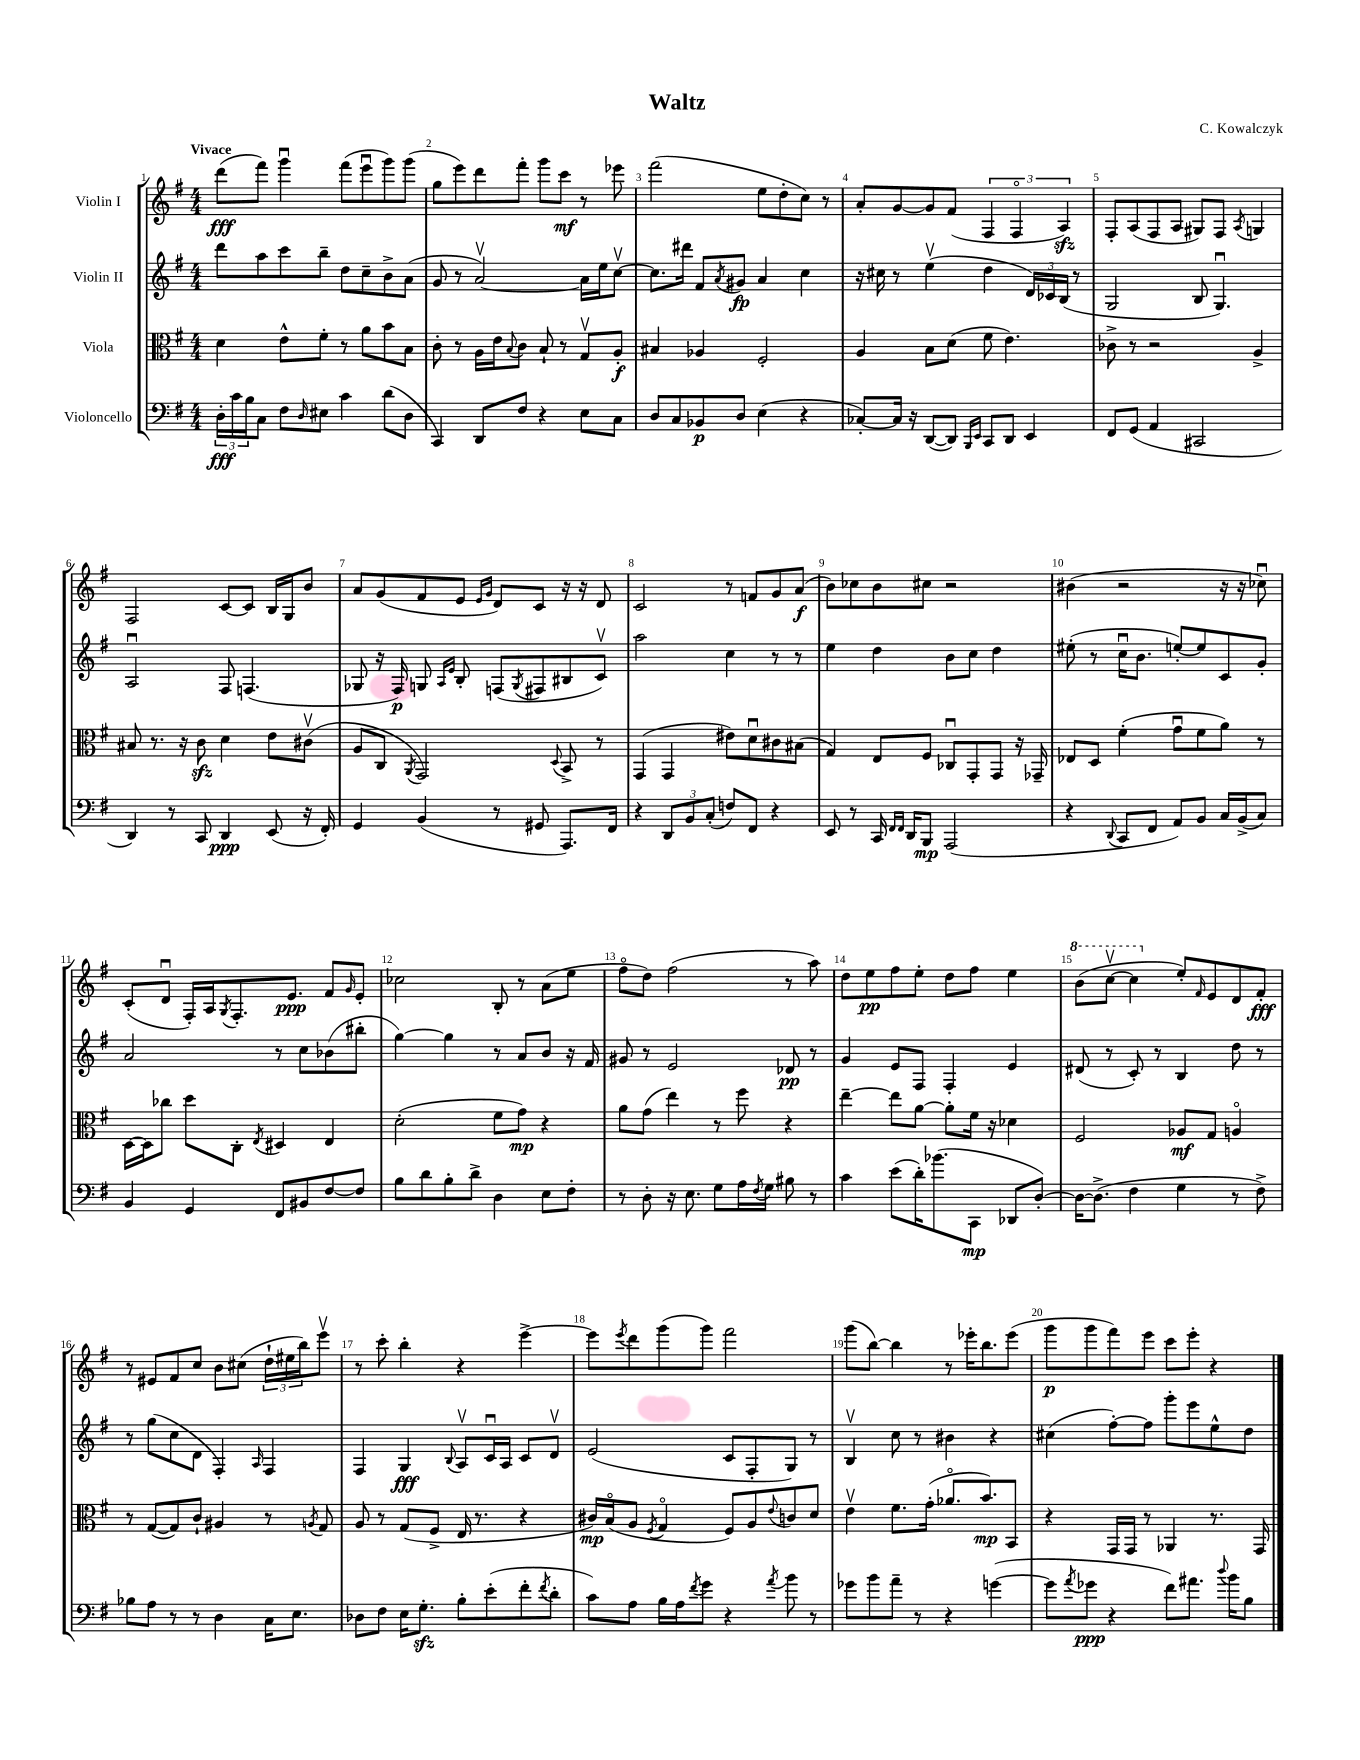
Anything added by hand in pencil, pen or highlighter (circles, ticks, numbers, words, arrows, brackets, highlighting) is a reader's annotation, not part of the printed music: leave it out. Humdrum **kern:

**kern	**kern	**kern	**kern
*staff4	*staff3	*staff2	*staff1
*clefF4	*clefC3	*clefG2	*clefG2
*k[f#]	*k[f#]	*k[f#]	*k[f#]
*M4/4	*M4/4	*M4/4	*M4/4
24D'\LL	4d\	8ddd\L	(8ddd\L
24c\	.	.	.
24B\J	.	.	.
8C\J	.	8aa\	8fff#\J)
8F#\L	8e^^\L	8ccc\	4gggu\
16qqD/	.	.	.
8E#\J	8f#'\J	8bb~\J	.
4c\	8r	8dd\L	(8fff#\L
.	8a\L	8cc~\	8eeeu\
(8d\L	8b\	8b^\	8ggg\)
8D\J	8B\J	(8a\J	(8ggg\J
=	=	=	=
4CC/)	8c'\	8g/	8gg\L
.	8r	8r	8eee\)
8DD/L	16A\LL	[2av/)	8ddd\
.	16e\J	.	.
.	8qqB/	.	.
8F#/J	8c\J	.	8fff#'\J
4r	8B`/	.	8ggg\L
.	8r	.	8ccc\J
8E\L	8Gv/L	16a\]LL	8r
.	.	16ee\J	.
8C\J	8A'/J	[8ccv\J	8eee-\
=	=	=	=
8D/L	4B#/	8.cc\]L	(2fff#\
8C/	.	.	.
.	.	16ddd#\Jk	.
8BB-/	4A-/	8f#/L	.
.	.	8qa/	.
8D/J	.	8g#/J	.
(4E\	2F#'/	4a/	8ee\L
.	.	.	8dd'\
4r	.	4cc\	8cc\J)
.	.	.	8r
=	=	=	=
[8C-'/L)	4A/	16r	8a'/L
.	.	16cc#\	.
16C-/]Jk	.	8r	[8g/
16r	.	.	.
([8DD/L	8B\L	(4eev\	8g/]
8DD/]J)	(8d\J	.	(8f#/J
16qqBBB/LL	.	.	.
16qqEE/JJ	.	.	.
8CC/L	8f#\	4dd\	6F#/
8DD/J	4.e\)	.	.
.	.	.	6F#o/
4EE/	.	24d/LL)	.
.	.	24c-/	.
.	.	(24B/JJ	6A/)
.	.	8r	.
=	=	=	=
8FF#/L	8c-^\	2G/	8F#'/L
(8GG/J	8r	.	(8A/
4AA/	2r	.	8F#/
.	.	.	8A/J
2CC#/	.	8B/	8G#/L)
.	.	4.Gu/)	8F#/J
.	.	.	8qA/
.	4A^/	.	4G/
=	=	=	=
4DD/)	8B#/	2Au/	2F#/
.	8.r	.	.
8r	.	.	.
.	16r	.	.
8CC/	8c\	.	.
4DD/	4d\	8F#/	[8c/L
.	.	(4.F/	8c/]J
(8EE/	8e\L	.	16B/LL
.	.	.	16G/J
16r	(8c#v\J	.	8b/J
16FF#'/)	.	.	.
=	=	=	=
4GG/	8A/L	8G-/	8a/L
.	8C/J	16r	(8g/
.	.	16F#/)	.
.	8qAA/	.	.
(4BB/	2GG/)	8G/	8f#/
.	.	16qqA/LL	.
.	.	16qqe/JJ	.
.	.	8B'/	8e/J
.	.	.	16qqe/LL
.	.	.	16qqg/JJ
8r	.	(8F/L	8d/L)
.	.	8qG/	.
8GG#/	.	8F#/	8c/J
.	8qqD/	.	.
8.AAA/L)	8BB^/	8B#/	16r
.	.	.	16r
.	8r	8cv/J)	8d/
16FF#/Jk	.	.	.
=	=	=	=
4r	(4GG/	2aa\	2c/
12DD/L	4GG/	.	.
12BB/	.	.	.
(12C'/J	.	.	.
8F/L)	8e#\L)	4cc\	8r
8FF#/J	8du\	.	8f/L
4r	8c#\	8r	8g/
.	(8B#\J	8r	(8a/J
=	=	=	=
8EE/	4G/)	4ee\	8b\L)
8r	.	.	8cc-\
16CC/	8E/L	4dd\	8b\
16qqFF#/LL	.	.	.
16qqFF#/JJ	.	.	.
16DD/LK	.	.	.
8BBB/J	8F#/J	.	8cc#\J
(2AAA/	8C-u/L	8b\L	2r
.	8GG'/	8cc\J	.
.	8GG/J	4dd\	.
.	16r	.	.
.	16GG-~/	.	.
=	=	=	=
4r	8E-/L	(8ee#'\	(4b#\
.	8D/J	8r	.
8qqDD/	.	.	.
8CC/L	(4f#'\	16ccu\LK	2r
.	.	8.b\J	.
8FF#/J	.	.	.
8AA/L)	8gu\L	[8ee'/L)	.
8BB/J	8f#\	8ee/]	.
16C/LL	8a\J)	8c/	16r
(16BB^/J	.	.	16r
8C/J)	8r	8g'/J	8cc-u\)
=	=	=	=
4BB/	[16D\LL	2a/	(8c'/L
.	16D\]J	.	.
.	8cc-\J	.	8du/J
4GG/	8dd\L	.	16F#'/LL)
.	.	.	16A/J
.	.	.	8qG/
.	8C'\J	.	8.F#'/
.	8qE/	.	.
8FF#/L	4D#/	8r	.
.	.	.	8.e/J
8BB#/	.	8cc\L	.
[8F#/	4E/	(8b-\	8f#/L
.	.	.	16qqg/
8F#/]J	.	8bb#'\J	8e'/J
=	=	=	=
8B\L	(2d'\	[4gg\)	2cc-\
8d\	.	.	.
8B'\	.	4gg\]	.
8d^\J	.	.	.
4D\	8f#\L	8r	8B'/
.	8g\J)	8a/L	8r
8E\L	4r	8b/J	(8a\L
8F#'\J	.	16r	8ee\J
.	.	16f#/	.
=	=	=	=
8r	8a\L	8g#/	8ff#o\L
8D'\	(8g\J	8r	8dd\J)
16r	4ee\)	2e/	(2ff#\
8.E\	.	.	.
8G\L	8r	.	.
16A\L	8ff#\	.	.
8qF#/	.	.	.
16G\JJ	.	.	.
8B#\	4r	8d-/	8r
8r	.	8r	8aa\)
=	=	=	=
4c\	[4ee~\	4g/	8dd\L
.	.	.	8ee\
(8e\L	8ee\]L	8e/L	8ff#\
16d'\K)	[8a\J	8F#/J	8ee'\J
(8.b-\	.	.	.
.	8a'\]L	4F#'/	8dd\L
8CC\J	16f#\Jk	.	8ff#\J
.	16r	.	.
8DD-/L	4d-\	4e/	4ee\
[8D'/J)	.	.	.
=	=	=	=
16D\_LK	2F#/	(8d#/	(8bb\L
(8.D^\]J	.	.	.
.	.	8r	[8cccv\J
4F#\	.	8c'/)	4ccc\]
.	.	8r	.
4G\	8A-/L	4B/	8ee'/L)
.	.	.	16qqf#/
.	8G/J	.	8e/
8r	4Ao/	8dd\	8d/
8F#^\)	.	8r	8f#'/J
=	=	=	=
8B-\L	8r	8r	8r
8A\J	([8G/L	(8gg\L	8e#/L
8r	8G/])	8cc\	8f#/
8r	8c`/J	8d\J	8cc/J
4D\	4A#/	4F#'/)	8b\L
.	.	.	(8cc#\J
.	.	16qqA/	.
16C\LK	8r	4F#/	24dd`\LL
.	.	.	24ee#\
8.E\J	.	.	.
.	.	.	24bb\J)
.	8qA/	.	.
.	8G/	.	8eeev\J
=	=	=	=
8D-\L	8A/	4F#/	8r
8F#\J	8r	.	8ccc'\
16E\LK	(8G/L	4G/	4bb'\
8.G'\J	.	.	.
.	8F#^/J	.	.
.	.	8qqB/	.
8B'\L	16E/	8Av/L	4r
.	8.r	.	.
(8e'\	.	16cu/L	.
.	.	16A/JJ	.
8f#'\	4r	8c/L	[4eee^\
8qf#/	.	.	.
8d'\J	.	8dv/J	.
=	=	=	=
8c\L)	16c#/LL)	(2e/	8eee\]L
.	(16Bo/J	.	.
.	.	.	8qeee/
8A\J	8A/J	.	8ddd\
.	8qF#/	.	.
16B\LL	4Go/	.	(8ggg\
16A\J	.	.	.
8qf#/	.	.	.
8g\J	.	.	8ggg\J)
4r	8F#/L)	8c/L	2fff#\
.	8A/	8F#'/	.
8qa/	8qqe/	.	.
8b\	8c/	8G/J)	.
8r	8d/J	8r	.
=	=	=	=
8g-\L	4ev\	4Bv/	(8ggg\L
8b\	.	.	[8bb\J)
8a~\J	8.f#\L	8cc\	4bb\]
8r	.	8r	.
.	(16g'\Jk	.	.
4r	8.a-o/L	4b#\	8r
.	.	.	16eee-'\LK
.	8.b/)	.	8.bb\
([4g\	.	4r	.
.	8BB/J	.	(8eee-\J
=	=	=	=
8g\]L	4r	(4cc#\	8ggg\L
8qa/	.	.	.
8g-\J	.	.	8ggg\
4r	16GG/LL	[8ff#'\L)	8fff#\)
.	16GG/JJ	.	.
.	8r	8ff#\]J	8eee\J
8f#\L)	4AA-/	8ggg'\L	8ccc\L
8.a#\J	.	8eee\	8eee'\J
.	8.r	8ee^^\	4r
8qqdd/	.	.	.
16b\LK	.	.	.
8B\J	.	8dd\J	.
.	16GG/	.	.
==	==	==	==
*-	*-	*-	*-
